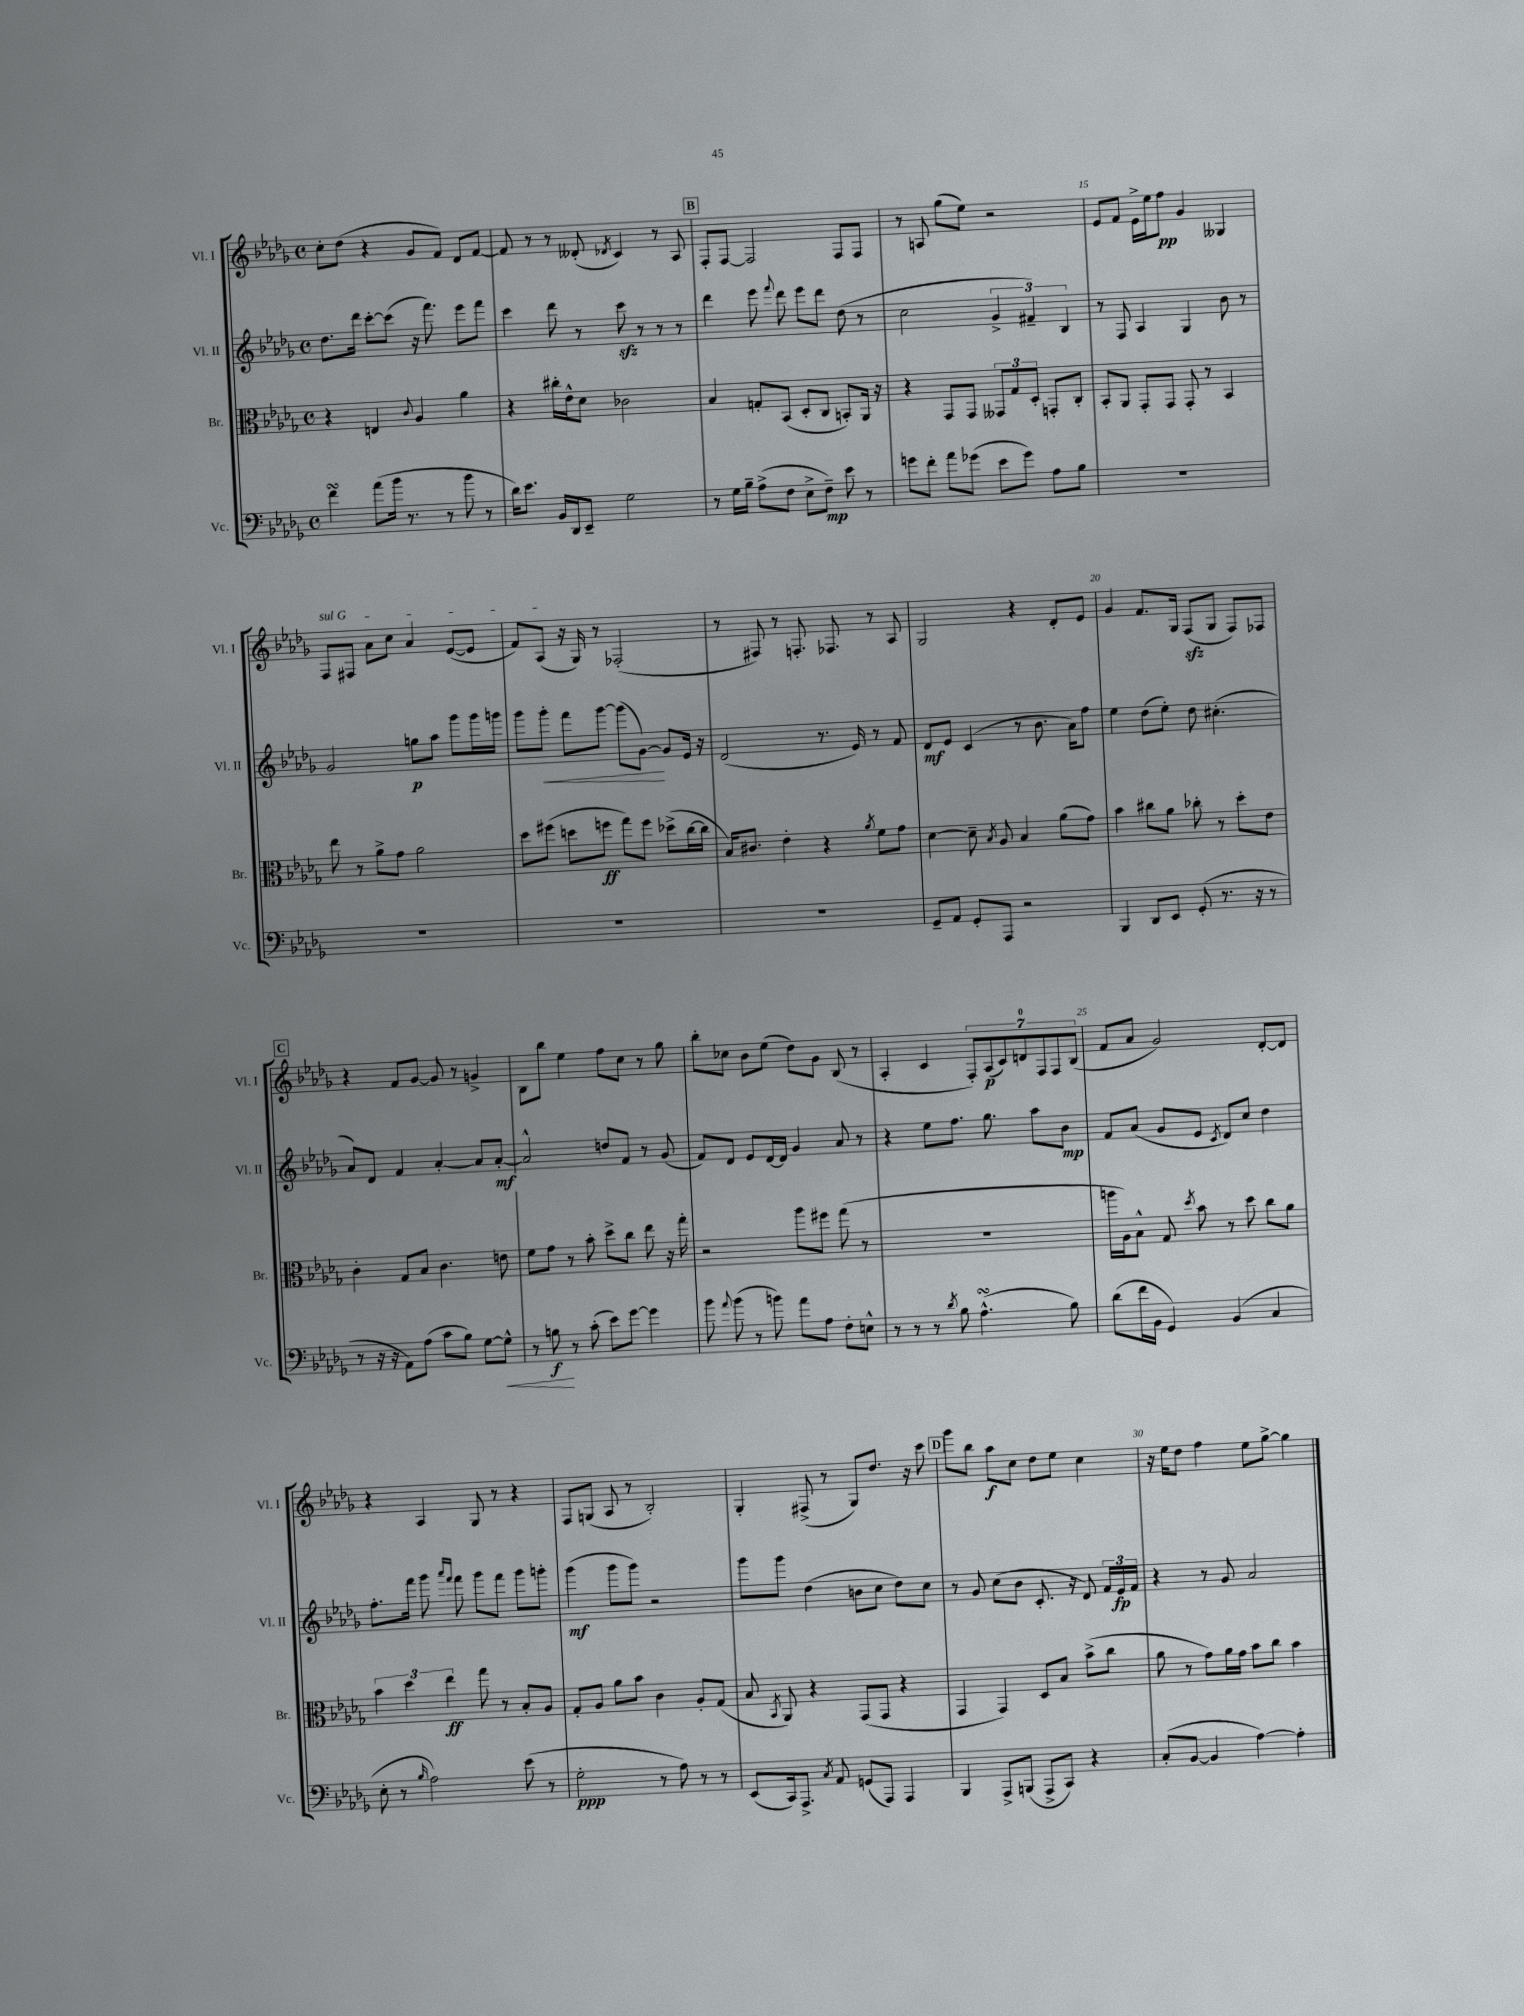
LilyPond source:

<<
\new StaffGroup <<
\new Staff = "s0" \with { instrumentName = "Vl. I" shortInstrumentName = "Vl. I" } {
    \clef treble \key des \major \defaultTimeSignature \time 4/4
    \autoBeamOff c''8[-. des''8]( r4 ges'8[ f'8]) des'8[ f'8]~ |
    f'8 r8 r8 deses'8-.( \acciaccatura { des'8 } c'4) r8 aes8 |
    \mark \markup { \box "B" } f8[-. f8]~ f2 f8[ f8] |
    r8 a8 ges''8[( ees''8]) r2 |
    ees'8[ f'8] ees'16[-> ees''16 f''8]\pp ges'4 geses4 |
    \once \override TextSpanner.bound-details.left.text = \markup { \italic "sul G" } f8[\startTextSpan fis8] aes'8[ c''8] aes'4 ees'8[~( ees'8] |
    f'8[) aes8]\stopTextSpan( r16 ges16) r8 fes2-.( |
    r8 fis8) r8 f8.-. fes8. r8 aes8 |
    ges2 r4 des'8[-. ees'8] |
    ges'4 f'8.[ ges16] f8[\sfz( ges8] f8[) fes8] |
    \mark \markup { \box "C" } r4 f'8[ ges'8]~ ges'8 r8 g'4-> |
    bes8[ bes''8] ees''4 f''8[ c''8] r8 ges''8 |
    bes''8[-. ces''8] bes'8[ ees''8]( des''8[) ges'8] bes8( r8 |
    aes4-. c'4 \tuplet 7/4 { f8[-.) aes8\p( c'8) d'8-0 f8 f8 bes8]( } |
    f'8[ aes'8] ges'2) des'8[~-. des'8] |
    r4 aes4 ges8 r8 r4 |
    f8[ g8]( aes8 r8 bes2-.) |
    ges4-. fis8->( r8 ges8[) des''8.] r16 c'''8 |
    \mark \markup { \box "D" } ges'''8[ bes''8] aes''8[\f c''8] des''8[ ees''8] c''4 |
    r16 ees''16[ des''8] f''4 ees''8[ ges''8]~-> ges''4 \bar "|." |
}
\new Staff = "s1" \with { instrumentName = "Vl. II" shortInstrumentName = "Vl. II" } {
    \clef treble \key des \major \defaultTimeSignature \time 4/4
    \autoBeamOff des''8.[ des'''16] c'''8[~-. c'''8]( r16 f'''8.) ees'''8[ f'''8] |
    c'''4 des'''8 r8 c'''8\sfz r8 r8 r8 |
    \mark \markup { \box "B" } des'''4 ees'''8 \appoggiatura { f'''8 } des'''8 ees'''8[ des'''8] des''8( r8 |
    c''2 \tuplet 3/2 { ges'4-> fis'4--) bes4 } |
    r8 f8 aes4 ges4 bes'8 r8 |
    ges'2 g''8[\p aes''8] ges'''8[ ges'''16 g'''16] |
    ges'''8[ ges'''8]-.\< f'''8[ ges'''8]~ ges'''8[( ges'8]~\!) ges'8[ ees'16] r16 |
    des'2( r8. ees'16) r8 f'8 |
    des'8[\mf ees'8] c'4( r8 bes'8. aes'16[) f''8] |
    ees''4 des''8[( ees''8]-.) des''8 cis''4.-.( |
    \mark \markup { \box "C" } aes'8[) des'8] f'4 aes'4~-. aes'8[ aes'8]~-.\mf |
    aes'2-^ d''8[ f'8] r8 ges'8( |
    f'8[) des'8] ees'8[ des'16~ des'16] ges'4 aes'8 r8 |
    r4 ees''8[ f''8.] ges''8. aes''8[ bes'8]\mp |
    f'8[ aes'8]( ges'8[ ees'8] \acciaccatura { c'8 } des'8[) c''8] des''4 |
    f''8.[-. f'''16] ges'''8 \grace { aes'''16[ f'''16] } f'''8 ges'''8[ f'''8] ges'''8[ g'''8]-. |
    ges'''4\mf( ges'''8[ ges'''8]) r2 |
    ges'''8[ ges'''8] des''4( b'8[ c''8] des''8[) c''8] |
    \mark \markup { \box "D" } r8 ges'8 c''8[( bes'8] c'8.-. r16 des'8) \tuplet 3/2 { f'16[ ees'16\fp f'16] } |
    r4 r8 ges'8 aes'2 \bar "|." |
}
\new Staff = "s2" \with { instrumentName = "Br." shortInstrumentName = "Br." } {
    \clef alto \key des \major \defaultTimeSignature \time 4/4
    \autoBeamOff r4 e4 \appoggiatura { c'8 } aes4 aes'4 |
    r4 cis''16[-. ees'16-^ des'8] ces'2 |
    \mark \markup { \box "B" } bes4 g8[-. bes,8]( des8[-. c8] b,8[-.) aes,16] r16 |
    r4 ges,8[ ges,8] \tuplet 3/2 { geses,8[ ges8 des8]-. } g,8[-. c8]-. |
    bes,8[-. aes,8] ges,8[-. ges,8] ges,8-. r8 bes,4 |
    ees''8 r8 aes'8[-> ges'8] aes'2 |
    des''8[ fis''8]( d''8[ f''8]\ff ges''8[) f''8] des''8[->( c''16~ c''16] |
    bes16[) cis'8.] ees'4-. r4 \acciaccatura { aes'8 } f'8[ ges'8] |
    des'4~ des'8-- \acciaccatura { bes8 } aes8 bes4 aes'8[( ges'8]) |
    bes'4 cis''8[ aes'8] ces''8-. r8 des''8[-. ees'8] |
    \mark \markup { \box "C" } c'4-. ges8[ bes8] c'4. e'8 |
    f'8[ ges'8] r8 bes'8-. des''8[-> c''8] ees''8 r16 ges''16-. |
    r2 aes''8[ fis''8] ges''8( r8 |
    R1 |
    a''16[ aes16) bes8]-^ ges8 \acciaccatura { des''8 } bes'8 r8 des''8 c''8[ aes'8] |
    \tuplet 3/2 { bes'4 des''4 ees''4\ff } ges''8 r8 bes8[-. aes8] |
    ges8[-. aes8] aes'8[ bes'8] c'4 aes8[-. ges8]( |
    bes8 \acciaccatura { bes,8 } aes,8) r4 ges,8[( ges,8] r4 |
    \mark \markup { \box "D" } ges,4 ges,4) des8[ bes8] bes'8[->( c''8] |
    aes'8 r8 ges'8[) aes'16 ges'16] bes'8[ c''8] bes'4 \bar "|." |
}
\new Staff = "s3" \with { instrumentName = "Vc." shortInstrumentName = "Vc." } {
    \clef bass \key des \major \defaultTimeSignature \time 4/4
    \autoBeamOff f'4\turn aes'8[( bes'16] r8. r8 bes'8 r8 |
    des'16[) ees'8.] bes,16[ des,16 ees,8]-- ges2 |
    \mark \markup { \box "B" } r8 ges16[ bes16]-- aes8[->( f8] ees8[-> f8]--\mp) ees'8 r8 |
    g'8[ f'8]-. aes'8[ ges'8]( ees'8[ ges'8]) aes8[ bes8] |
    R1 |
    R1 |
    R1 |
    R1 |
    ges,8[-- aes,8] ges,8[-. aes,,8] r2 |
    bes,,4 des,8[ ees,8] ges,8-.( r8. r16 r8 |
    \mark \markup { \box "C" } r8 r16 r16 aes,8[) aes8]( c'8[ bes8]) ges8[~ ges8]-^\< |
    r8 b8\f\! r8 c'8-.( ees'8[) ges'8]~ ges'4 |
    bes'8 \appoggiatura { aes'8 } bes'8( r8 b'8) aes'8[ aes8] f8[-. e8]-^ |
    r8 r8 r8 \acciaccatura { des'8 } bes8 aes4.-^\turn( bes8) |
    des'8[( f'16 bes,16] ges,4) bes,4( c4 |
    ees8-. r8 \grace { bes16 } aes2) ees'8( r8 |
    ges2-.\ppp r8 aes8) r8 r8 |
    ees,8[( c,16) aes,,8.]-> \acciaccatura { c8 } aes,8 g,8[( aes,,8]) aes,,4 |
    \mark \markup { \box "D" } bes,,4 aes,,8[-> b,,8]( aes,,8[-> c,8]) r4 |
    c8[-.( bes,8]~ bes,4 aes4~) aes4-. \bar "|." |
}
>>
>>
\layout { \context { \Score currentBarNumber = #11 \override BarNumber.break-visibility = ##(#f #t #t) barNumberVisibility = #(every-nth-bar-number-visible 5) } }
